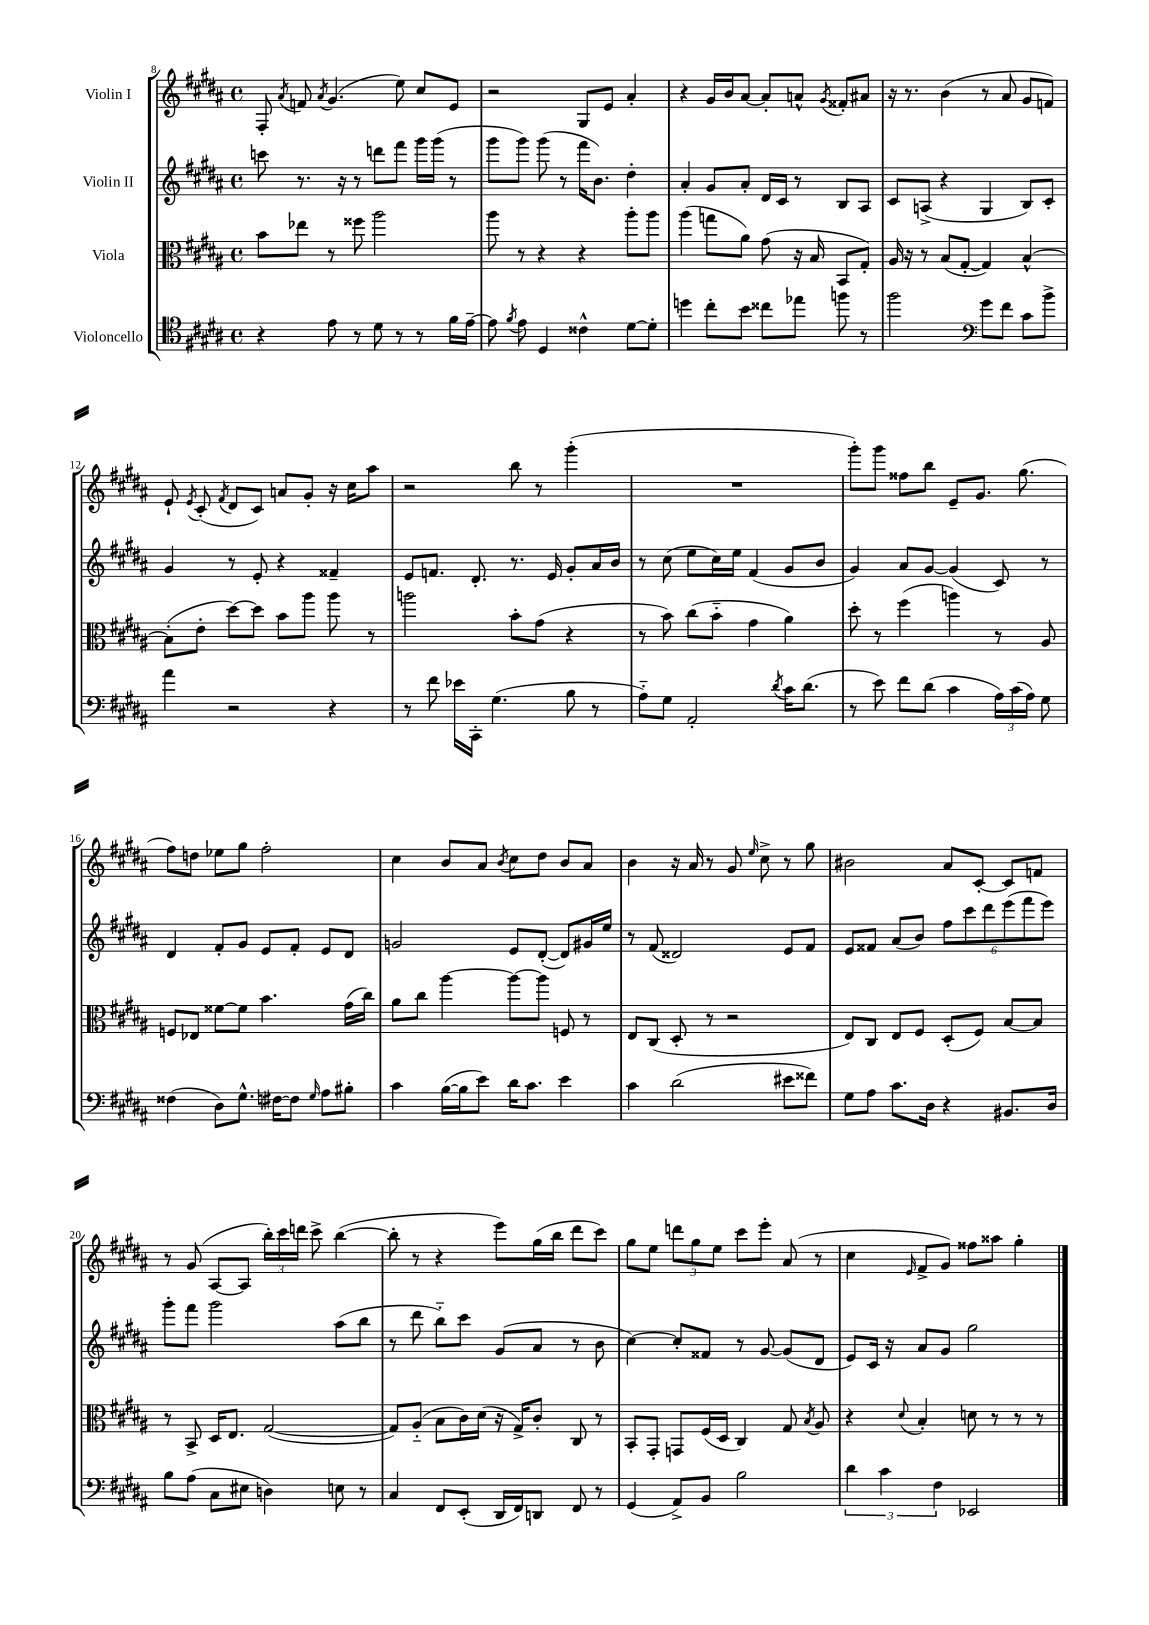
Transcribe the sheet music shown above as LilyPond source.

<<
\new StaffGroup <<
\new Staff = "s0" \with { instrumentName = "Violin I" } {
    \clef treble \key b \major \defaultTimeSignature \time 4/4
    \autoBeamOff fis8-. \acciaccatura { ais'8 } f'8 \acciaccatura { ais'8 } gis'4.( e''8) cis''8[ e'8] |
    r2 gis8[ e'8] ais'4-. |
    r4 gis'16[ b'16 ais'8]~ ais'8[-. a'8]-^ \acciaccatura { gis'8 } fisis'8[-. ais'8] |
    r16 r8. b'4( r8 ais'8 gis'8[ f'8]) |
    e'8-! \acciaccatura { e'8 } cis'8-.( \acciaccatura { fis'8 } dis'8[ cis'8]) a'8[ gis'8]-. r16 cis''16[ ais''8] |
    r2 b''8 r8 gis'''4-.( |
    R1 |
    gis'''8[-.) gis'''8] fisis''8[ b''8] e'8[-- gis'8.] gis''8.( |
    fis''8[) d''8] ees''8[ gis''8] fis''2-. |
    cis''4 b'8[ ais'8] \acciaccatura { b'8 } cis''8[ dis''8] b'8[ ais'8] |
    b'4 r16 ais'16 r8 gis'8 \grace { e''16 } cis''8-> r8 gis''8 |
    bis'2 ais'8[ cis'8]~-. cis'8[ f'8] |
    r8 gis'8( ais8[~ ais8] \tuplet 3/2 { b''16[-.) cis'''16 d'''16] } cis'''8-> b''4~( |
    b''8-. r8 r4 e'''8[) gis''16( b''16] dis'''8[ cis'''8]) |
    gis''8[ e''8] \tuplet 3/2 { d'''8[ gis''8 e''8] } cis'''8[ e'''8]-. ais'8( r8 |
    cis''4 \grace { e'16 } fis'8[-> gis'8]) fisis''8[ aisis''8] gis''4-. \bar "|." |
}
\new Staff = "s1" \with { instrumentName = "Violin II" } {
    \clef treble \key b \major \defaultTimeSignature \time 4/4
    \autoBeamOff c'''8 r8. r16 r8 d'''8[ fis'''8] gis'''16[ gis'''16]( r8 |
    gis'''8[ gis'''8]) gis'''8( r8 fis'''16[ b'8.]) dis''4-. |
    ais'4-. gis'8[ ais'8]-. dis'16[ cis'16] r8 b8[ ais8] |
    cis'8[ a8]->( r4 gis4 b8[) cis'8]-. |
    gis'4 r8 e'8-. r4 fisis'4-- |
    e'8[ f'8.] dis'8.-. r8. e'16 gis'8[-. ais'16 b'16] |
    r8 cis''8( e''8[ cis''16) e''16] fis'4( gis'8[ b'8] |
    gis'4) ais'8[ gis'8]~ gis'4( cis'8) r8 |
    dis'4 fis'8[-. gis'8] e'8[ fis'8]-. e'8[ dis'8] |
    g'2 e'8[ dis'8]~-.( dis'8[) gis'16 e''16] |
    r8 fis'8( disis'2) e'8[ fis'8] |
    e'8[ fisis'8] ais'8[( b'8]) \tuplet 6/4 { fis''8[ cis'''8 dis'''8 e'''8( fis'''8 e'''8]) } |
    gis'''8[-. fis'''8] gis'''2 ais''8[( b''8] |
    r8 dis'''8 b''8[-_) cis'''8] gis'8[( ais'8] r8 b'8 |
    cis''4~) cis''8[-. fisis'8] r8 gis'8~ gis'8[( dis'8] |
    e'8[) cis'16] r16 ais'8[ gis'8] gis''2 \bar "|." |
}
\new Staff = "s2" \with { instrumentName = "Viola" } {
    \clef alto \key b \major \defaultTimeSignature \time 4/4
    \autoBeamOff b'8[ ees''8] r8 fisis''8 ais''2 |
    ais''8 r8 r4 r4 ais''8[-. ais''8] |
    ais''4( g''8[ ais'8]) gis'8( r16 b16 b,8[ gis8]-.) |
    ais16 r16 r8 b8[( gis8]~-. gis4) b4~-^ |
    b8[-.( e'8]-. dis''8[~) dis''8] b'8[ ais''8] ais''8 r8 |
    a''2 b'8[-. gis'8]( r4 |
    r8 b'8) cis''8[( b'8]-_ gis'4 ais'4) |
    dis''8-. r8 fis''4( a''4) r8 ais8 |
    f8[ ees8] fisis'8[~ fisis'8] b'4. gis'16[( cis''16]) |
    ais'8[ cis''8] ais''4~ ais''8[~ ais''8] f8 r8 |
    e8[ cis8]( dis8-. r8 r2 |
    e8[) cis8] e8[ fis8] dis8[-.( fis8]) b8[~ b8] |
    r8 b,8-> dis16[ e8.] gis2~( |
    gis8[) ais8]-_( b8[ cis'16) dis'16]( r16 gis16[->) cis'8]-. cis8 r8 |
    b,8[-. gis,8]-. g,8[ fis16( dis16] cis4) gis8 \acciaccatura { b8 } ais8 |
    r4 \appoggiatura { dis'8 } b4-. d'8 r8 r8 r8 \bar "|." |
}
\new Staff = "s3" \with { instrumentName = "Violoncello" } {
    \clef tenor \key b \major \defaultTimeSignature \time 4/4
    \autoBeamOff r4 e'8 r8 dis'8 r8 r8 fis'16[ e'16]~-- |
    e'8 \acciaccatura { fis'8 } e'8 dis4 cisis'4-^ dis'8[~ dis'8]-. |
    d''4 cis''8[-. b'8] cisis''8[ ees''8] f''8 r8 |
    fis''2 \clef bass gis'8[ fis'8] cis'8[ b'8]-> |
    ais'4 r2 r4 |
    r8 fis'8 ees'16[ cis,16]-. gis4.( b8 r8 |
    ais8[-_) gis8] ais,2-. \acciaccatura { dis'8 } cis'16[ dis'8.]( |
    r8 e'8) fis'8[ dis'8]( cis'4 \tuplet 3/2 { ais16[) cis'16( ais16]) } gis8 |
    fisis4( dis8[) gis8.]-^ fis16[~ fis8] \grace { gis16 } ais8[ bis8]-. |
    cis'4 b16[~( b16 e'8]) dis'16[ cis'8.] e'4 |
    cis'4 dis'2( eis'8[ fisis'8]) |
    gis8[ ais8] cis'8.[ dis16] r4 bis,8.[ dis16] |
    b8[ ais8]( cis8[ eis8] d4) e8 r8 |
    cis4 fis,8[ e,8]-.( dis,16[ fis,16) d,8] fis,8 r8 |
    gis,4( ais,8[->) b,8] b2 |
    \tuplet 3/2 { dis'4 cis'4 fis4 } ees,2 \bar "|." |
}
>>
>>
\layout { \context { \Score currentBarNumber = #8 } }
